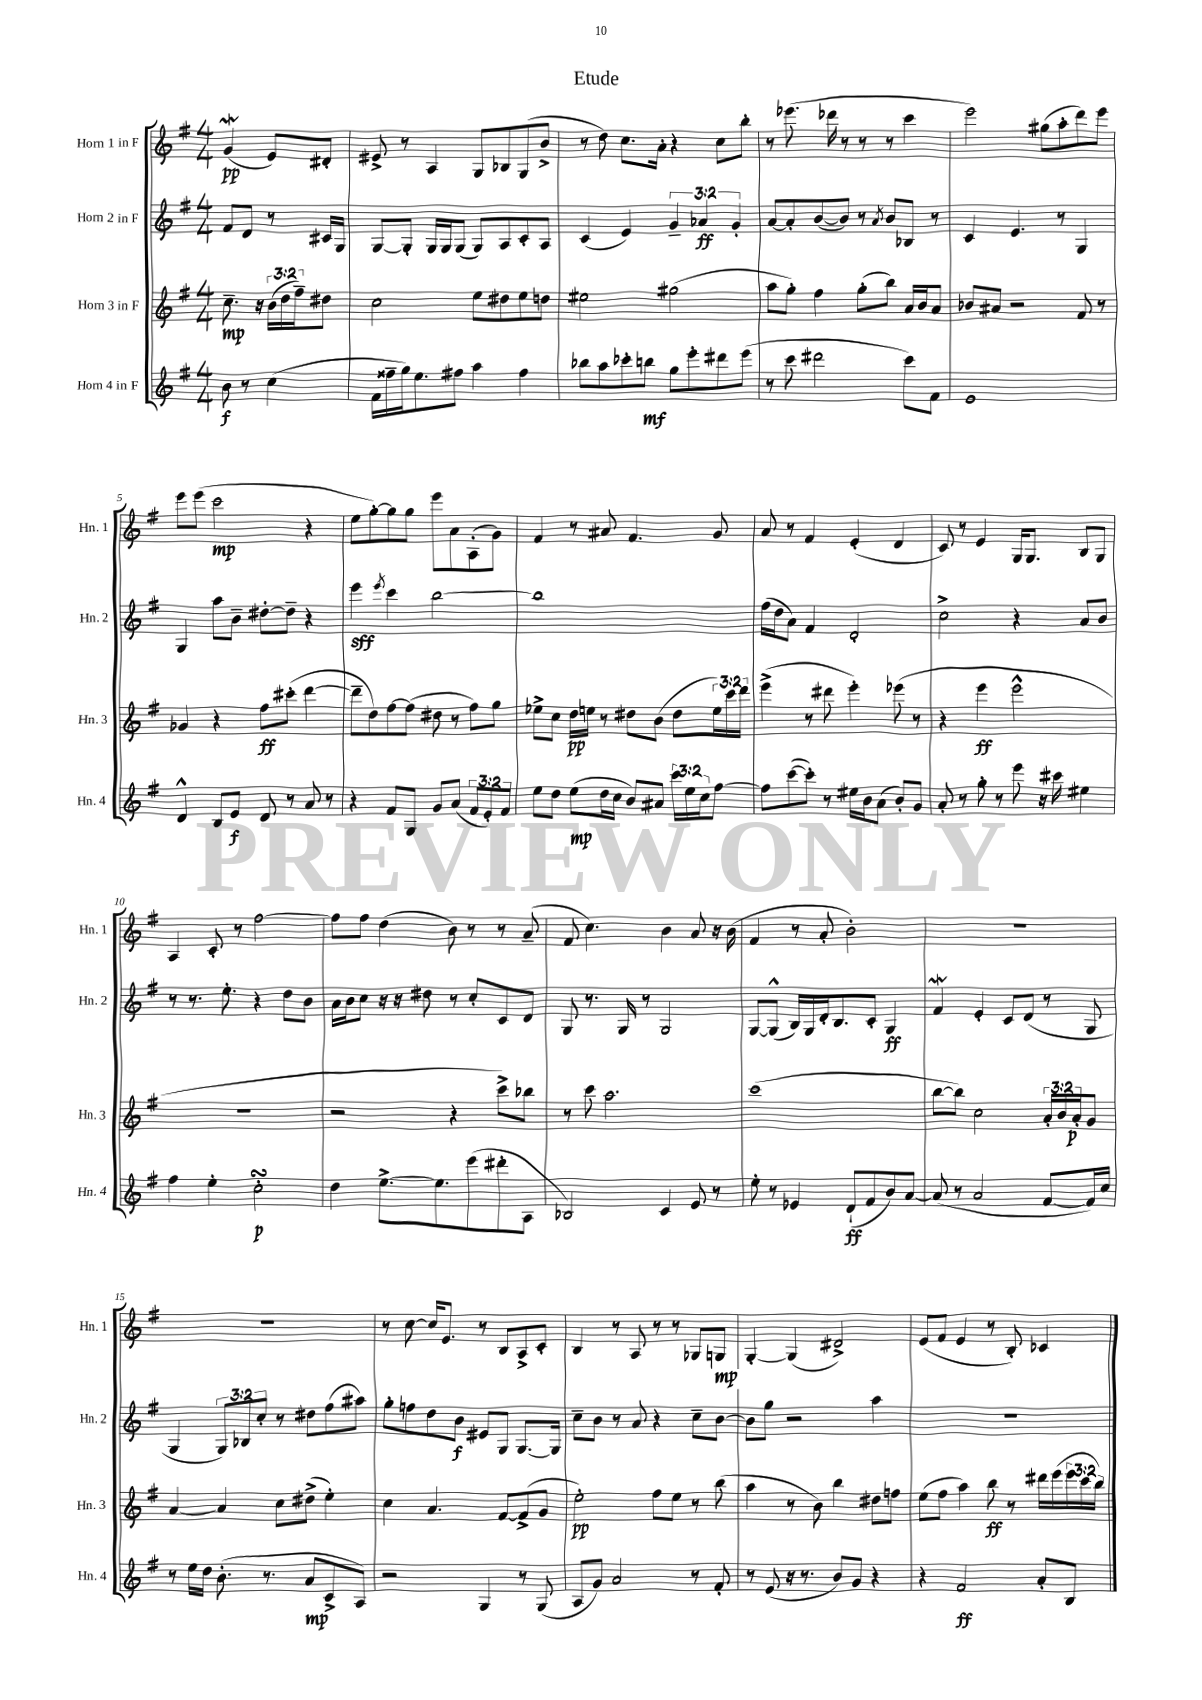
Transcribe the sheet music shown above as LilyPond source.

\header { title = "Etude" }
<<
\new StaffGroup <<
\new Staff = "s0" \with { instrumentName = "Horn 1 in F" shortInstrumentName = "Hn. 1" } {
    \clef treble \key g \major \numericTimeSignature \time 4/4 \partial 2
    g'4\mordent\pp( e'8) dis'8-. |
    eis'8-> r8 a4 g8 bes8 g8( b'8-> |
    r8 d''8) c''8. a'16-. r4 c''8 b''8-. |
    r8 ees'''8.( des'''16 r8 r8 r8 c'''4 |
    e'''2) gis''8( a''8-. d'''8) e'''8 |
    e'''8 e'''8( c'''2\mp r4 |
    e''8 g''8~-.) g''8 g''8 e'''8 a'8 a8-.( g'8) |
    fis'4 r8 ais'8 fis'4. g'8 |
    a'8 r8 fis'4 e'4-.( d'4 |
    c'8) r8 e'4 g16 g8. b8 g8 |
    a4 c'8-. r8 fis''2~ |
    fis''8 fis''8 d''4( b'8) r8 r8 a'8--( |
    fis'8 c''4.) b'4 a'8 r16 b'16( |
    fis'4 r8 a'8-. b'2-.) |
    R1 |
    R1 |
    r8 c''8~ c''16 e'8. r8 b8 a8-> c'8-. |
    b4 r8 a8 r8 r8 ges8 g8\mp |
    g4~-. g4( dis'2->) |
    e'8( fis'8 e'4 r8 b8-.) ces'4 \bar "|." |
}
\new Staff = "s1" \with { instrumentName = "Horn 2 in F" shortInstrumentName = "Hn. 2" } {
    \clef treble \key g \major \numericTimeSignature \time 4/4 \override Staff.TupletNumber.text = #tuplet-number::calc-fraction-text \partial 2
    fis'8 d'8 r8 cis'16 g16 |
    g8~ g8-. g16 g16 g8( g8) a8 c'8-. a8 |
    c'4( e'4) \tuplet 3/2 { g'4-- aes'4\ff g'4-. } |
    a'8~ a'8-. b'8~( b'8) r8 \acciaccatura { a'8 } b'8 bes8 r8 |
    c'4 e'4. r8 g4 |
    g4 a''8 b'8-- dis''8~-. dis''8-- r4 |
    e'''4\sff \acciaccatura { e'''8 } c'''4 b''2~ |
    b''1 |
    fis''16( d''16 a'8) fis'4 d'2-. |
    c''2-> r4 a'8 b'8 |
    r8 r8. e''8.-. r4 d''8 b'8 |
    a'16 b'16 c''8 r16 r16 dis''8 r8 c''8-. c'8 d'8 |
    g8 r8. g16 r8 g2 |
    g8~ g8-^( b16) g16 d'16-. b8. c'8-. g4\ff |
    fis'4\mordent e'4-. c'8 d'8( r8 g8 |
    g4 \tuplet 3/2 { g8) bes8 c''8-. } r8 dis''8 fis''8( ais''8) |
    g''8-. f''8 d''8 b'8\f eis'8 g8 g8.~ g16 |
    c''8-- b'8 r8 a'8 r4 c''8-- b'8~ |
    b'8 g''8 r2 a''4 |
    R1 \bar "|." |
}
\new Staff = "s2" \with { instrumentName = "Horn 3 in F" shortInstrumentName = "Hn. 3" } {
    \clef treble \key g \major \numericTimeSignature \time 4/4 \override Staff.TupletNumber.text = #tuplet-number::calc-fraction-text \partial 2
    c''8.--\mp r16 \tuplet 3/2 { b'16( d''16 fis''16--) } dis''8 |
    c''2 e''8 dis''8 e''8 d''8 |
    eis''2 gis''2( |
    a''8 g''8-.) fis''4 g''8-.( b''8) a'16 b'16 a'8 |
    bes'8 ais'8 r2 fis'8 r8 |
    ges'4 r4 fis''8\ff cis'''8-.( d'''4~ |
    d'''8-- d''8) fis''8~ fis''8( dis''8 r8 fis''8) g''8 |
    ees''8-> c''8 d''16\pp e''16 r8 dis''8 b'8( dis''8 \tuplet 3/2 { e''16) c'''16 d'''16 } |
    e'''4->( r8 dis'''8 e'''4-.) ees'''8( r8 |
    r4 e'''4\ff e'''2-^ |
    R1 |
    r2 r4 c'''8->) bes''8 |
    r8 c'''8 a''2. |
    c'''1( |
    b''8~ b''8) c''2 \tuplet 3/2 { a'16-. b'16 a'16-.\p } g'8 |
    a'4~ a'4 c''8 dis''8->( e''4-.) |
    c''4 a'4. fis'8~ fis'8->( g'8 |
    e''2-.\pp) fis''8 e''8 r8 b''8( |
    a''4 r8 b'8) b''4 dis''8 f''8 |
    e''8( fis''8 a''4) b''8\ff r8 dis'''16 e'''16( \tuplet 3/2 { e'''16 c'''16 b''16) } \bar "|." |
}
\new Staff = "s3" \with { instrumentName = "Horn 4 in F" shortInstrumentName = "Hn. 4" } {
    \clef treble \key g \major \numericTimeSignature \time 4/4 \override Staff.TupletNumber.text = #tuplet-number::calc-fraction-text \partial 2
    b'8\f r8 c''4( |
    fis'16 fisis''16-- g''16) e''8. fis''8 a''4 fis''4 |
    bes''8 a''8 ces'''8-. b''8\mf g''8 e'''8-. dis'''8 e'''8( |
    r8 c'''8 dis'''2 c'''8) fis'8 |
    e'1 |
    d'4-^ b8 e'8\f d'8 r8 a'8 r8 |
    r4 fis'8 g8 g'8 a'8( \tuplet 3/2 { fis'8 e'8-.) fis'8 } |
    e''8 d''8 e''8\mp( d''16 c''16 b'8) ais'8 \tuplet 3/2 { c'''16 e''16 c''16 } fis''8~ |
    fis''8 c'''8~( c'''8-.) r8 eis''16 b'16 a'8( b'8-.) g'8 |
    a'8-. r8 g''8-. r8 e'''8 r16 cis'''16 eis''4 |
    fis''4 e''4-. c''2-.\turn\p |
    d''4 e''8.~-> e''8. e'''8( dis'''8-. a8 |
    bes2) c'4 e'8 r8 |
    e''8-. r8 ees'4 d'8-!\ff( fis'8 b'8) a'8~ |
    a'8( r8 a'2 fis'8~ fis'16) c''16 |
    r8 e''16 d''16 b'8.-.( r8. a'8\mp c'8-> a8) |
    r2 g4 r8 g8( |
    a8 g'8) a'2 r8 fis'8-. |
    r8 e'8( r16 r8. b'8) g'8 r4 |
    r4 fis'2\ff a'8-. b8 \bar "|." |
}
>>
>>
